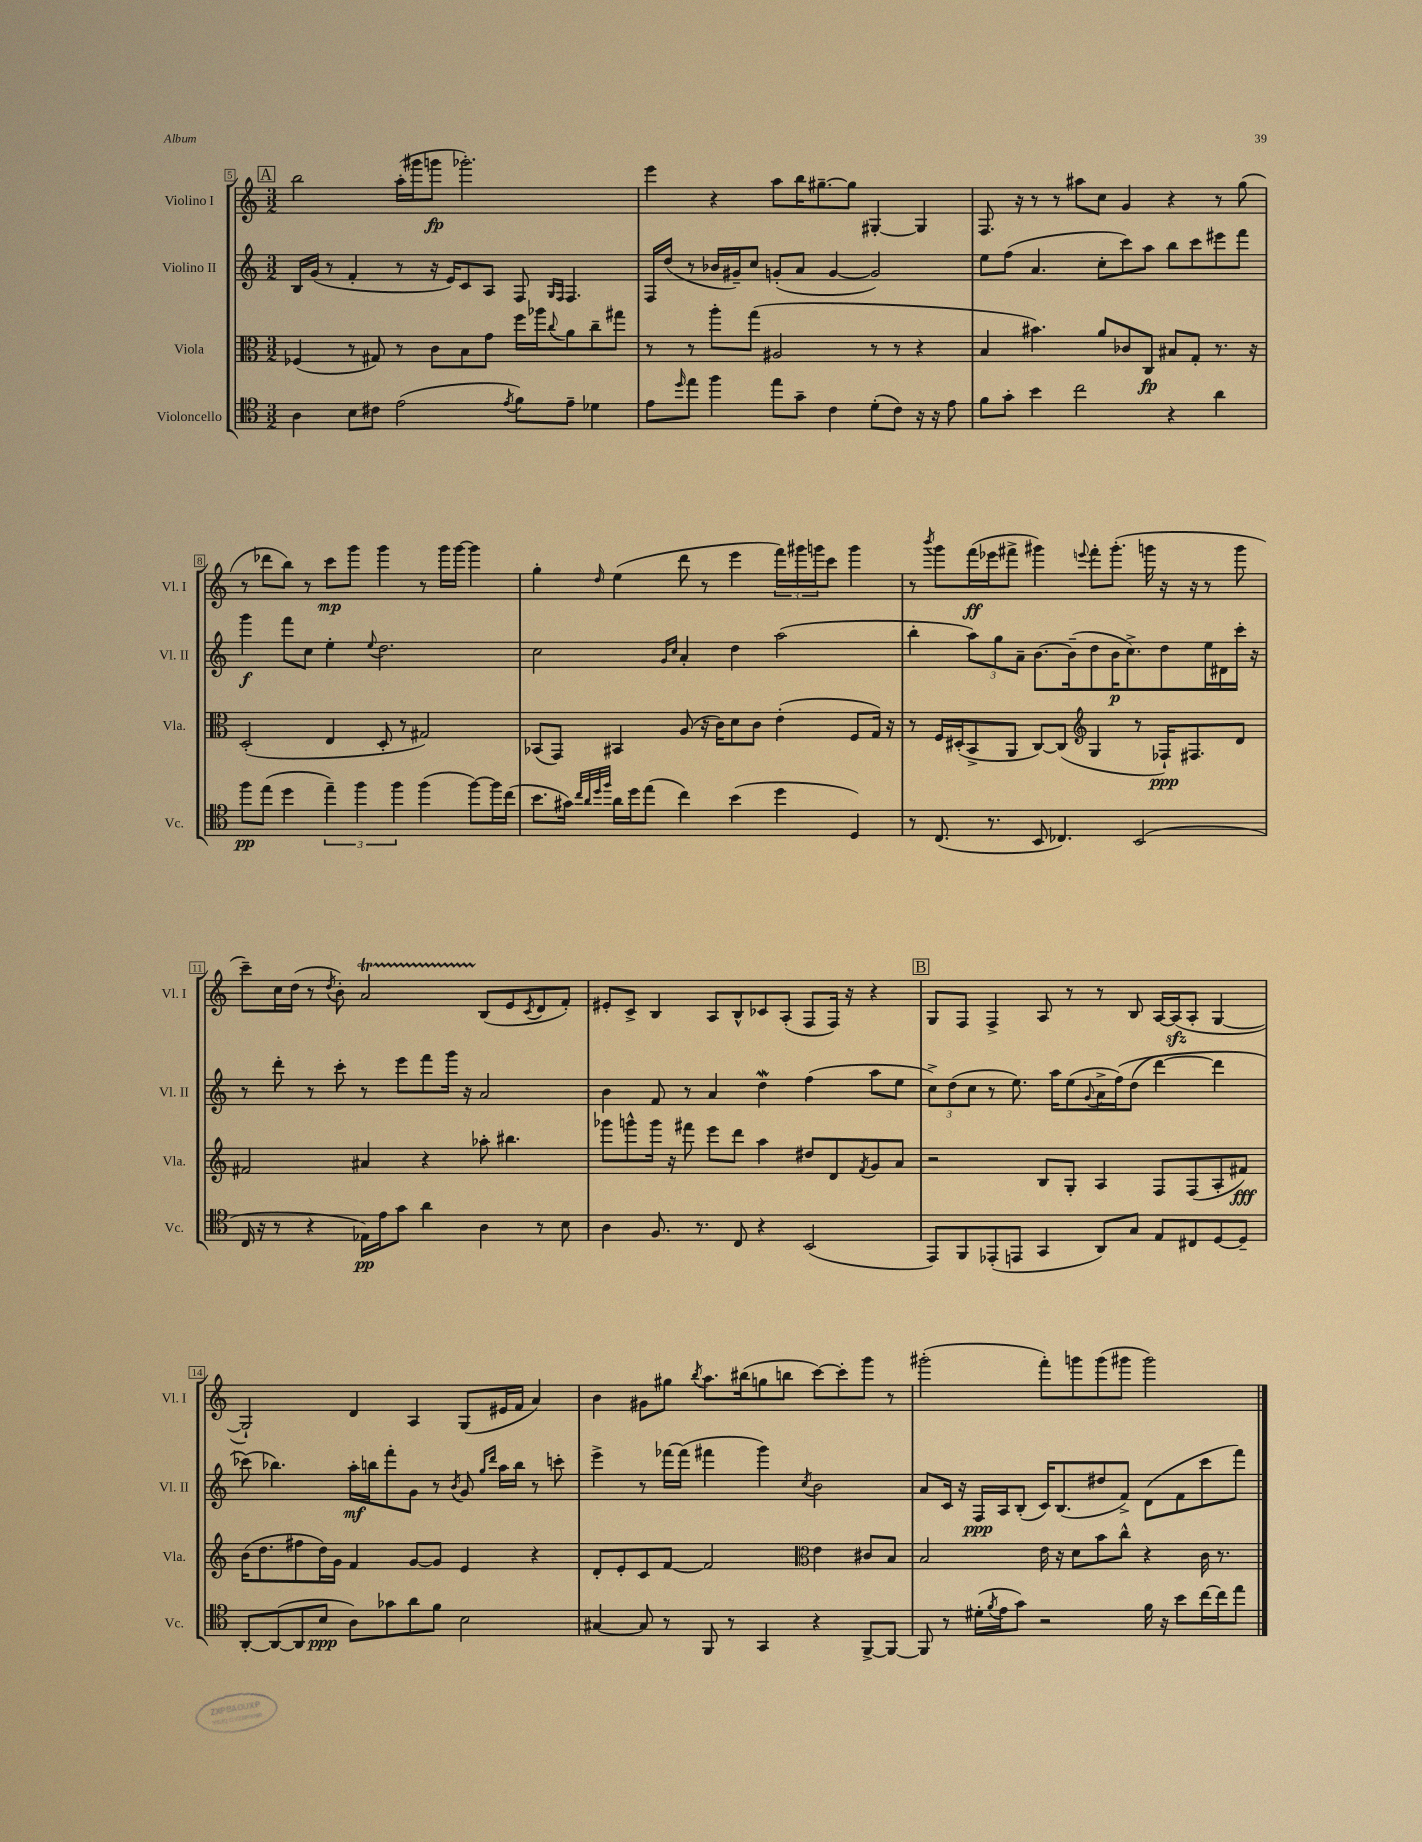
<<
\new StaffGroup <<
\new Staff = "s0" \with { instrumentName = "Violino I" shortInstrumentName = "Vl. I" } {
    \clef treble \key c \major \numericTimeSignature \time 3/2
    \mark \markup { \box "A" } b''2 a''16-.( gis'''16 g'''8\fp ges'''2.-.) |
    e'''4 r4 a''8 b''16 gis''8.~-- gis''8 gis4~-. gis4 |
    f8. r16 r8 r8 ais''8 c''8 g'4 r4 r8 g''8( |
    r8 des'''8 b''8) r8 c'''8\mp g'''8 g'''4 r8 g'''16 g'''16~ g'''4 |
    g''4-. \grace { d''16 } e''4( d'''8 r8 e'''4 \tuplet 3/2 { f'''16) gis'''16 g'''16 } c'''8 g'''4 |
    r8 \acciaccatura { b'''8 } g'''8 f'''16\ff( ees'''16 fis'''8-> gis'''4) \appoggiatura { e'''8 } fis'''8-. gis'''8.-.( g'''16 r16 r16 r8 g'''8 |
    c'''8--) c''16 d''16( r8 \acciaccatura { d''8 } b'8-.) a'2\startTrillSpan b8\stopTrillSpan( e'8 \acciaccatura { c'8 } d'8 f'8-.) |
    eis'8-. c'8-> b4 a8 b8-^ ces'8 a8-.( f8 f16) r16 r4 |
    \mark \markup { \box "B" } g8 f8 f4-> a8 r8 r8 b8 a16~ a16\sfz( a8-. g4~ |
    g2-!) d'4 a4 g8( eis'16 f'16 a'4) |
    b'4 gis'8 gis''8 \acciaccatura { b''8 } a''8. bis''16( g''8 b''8 c'''8~) c'''8-. g'''8 r8 |
    gis'''2-.( f'''8-.) g'''8 g'''8( gis'''8 gis'''2) \bar "|." |
}
\new Staff = "s1" \with { instrumentName = "Violino II" shortInstrumentName = "Vl. II" } {
    \clef treble \key c \major \numericTimeSignature \time 3/2
    \mark \markup { \box "A" } b16 g'16( r8 f'4-. r8 r16 e'16) c'8 a8 f8 \grace { g16 f16 } f4. |
    f16 d''16( r8 bes'16 gis'16--) c''8 g'8-.( a'8 g'4~ g'2) |
    e''8 f''8( a'4. c''8-. c'''8) a''8 b''8 c'''8 eis'''8 f'''8 |
    g'''4\f f'''8 c''8 e''4-. \appoggiatura { e''8 } d''2. |
    c''2 \grace { g'16 c''16 } a'4-. d''4 a''2( |
    b''4-. \tuplet 3/2 { a''8) g''8 a'8-- } b'8.~ b'16--( d''8 b'16\p c''8.->) d''8 e''16 dis'16 c'''16-. r16 |
    r8 d'''8-. r8 c'''8-. r8 e'''8 f'''8 g'''16 r16 a'2 |
    b'4 f'8 r8 a'4 d''4\mordent f''4( a''8 e''8 |
    \mark \markup { \box "B" } \tuplet 3/2 { c''8->) d''8( c''8 } r8 e''8.) a''16 e''8( \appoggiatura { g'8 } a'16-> f''16)\( d''8( d'''4~) d'''4 |
    ces'''8(\) bes''4.) a''16-.\mf b''16 f'''8-. g'8 r8 \acciaccatura { b'8 } g'8 \grace { g''16 d'''16 } a''16 b''16 r8 c'''8-. |
    e'''4-> r8 fes'''16~ fes'''16( fis'''4 g'''4) \acciaccatura { c''8 } b'2 |
    a'8 c'16 r16 f16\ppp a16 b8-.( c'16) b8.( dis''8 f'8->) d'8( f'8 c'''8 f'''8) \bar "|." |
}
\new Staff = "s2" \with { instrumentName = "Viola" shortInstrumentName = "Vla." } {
    \clef alto \key c \major \numericTimeSignature \time 3/2
    \mark \markup { \box "A" } fes4( r8 gis8) r8 c'8 b8 g'8 f''16 aes''16 \appoggiatura { c''8 } a'8 c''8-- gis''8 |
    r8 r8 a''8-. g''8( ais2 r8 r8 r4 |
    b4 bis'4.) a'8 ces'8 c8\fp bis8 g8-. r8. r16 |
    d2-.( e4 d8-. r8 gis2) |
    bes,8( g,8) bis,4 a8( r16 c'16) d'8 c'8 e'4-.( f8 g16) r16 |
    r8 f16 dis16-.( b,8-> a,8 c8~) c8( \clef treble g4 r8 fes16-!\ppp) fis8. d'8 |
    fis'2 ais'4 r4 aes''8-. bis''4. |
    ges'''8 g'''8-^ g'''16 r16 fis'''8 e'''8 d'''8 a''4 dis''8 d'8 \acciaccatura { f'8 } g'8 a'8 |
    \mark \markup { \box "B" } r2 b8 g8-. a4 f8 f8( a8-. fis'8\fff) |
    b'16( d''8. fis''8 d''16) g'16 f'4 g'8~ g'8 e'4 r4 |
    d'8-. e'8-. c'8 f'8~ f'2 \clef alto e'4 cis'8 b8 |
    b2 e'16 r16 d'8 b'8 c''8-^ r4 c'16 r8. \bar "|." |
}
\new Staff = "s3" \with { instrumentName = "Violoncello" shortInstrumentName = "Vc." } {
    \clef tenor \key c \major \numericTimeSignature \time 3/2
    \mark \markup { \box "A" } a4 b8 cis'8 e'2( \acciaccatura { e'8 } f'8) e'8-- des'4 |
    e'8 \grace { d''16 } e''8 f''4 e''8 g'8-- c'4 d'8-.( c'8) r16 r16 e'8 |
    f'8 g'8-. b'4 c''2 r4 a'4 |
    f''8\pp e''8( d''4 \tuplet 3/2 { e''4--) f''4 f''4 } f''4( f''8~) f''16 c''16( |
    b'8. gis'16) \grace { c''32 a'32 d''32 f''32 } a'16 d''16 e''8( c''4) b'4( d''4 d4) |
    r8 c8.( r8. b,8 ces4.) b,2( |
    c16 r16 r8 r4 ees16\pp) e'16 g'8 a'4 a4 r8 b8 |
    a4 f8. r8. c8 r4 b,2( |
    \mark \markup { \box "B" } e,8) f,8 ees,8-.( e,8 g,4 a,8) g8 e8 cis8 d8~ d8-- |
    a,8~-. a,8~( a,8 b8\ppp a8) ges'8 a'8 f'8 b2 |
    gis4~ gis8 r8 f,8 r8 g,4 r4 f,8~-> f,8~ |
    f,8 r8 dis'16-.( \acciaccatura { f'8 } e'16 g'8) r2 f'16 r16 b'8 c''16~ c''16 e''8 \bar "|." |
}
>>
>>
\layout { \context { \Score currentBarNumber = #5 \override BarNumber.stencil = #(make-stencil-boxer 0.1 0.3 ly:text-interface::print) } }
